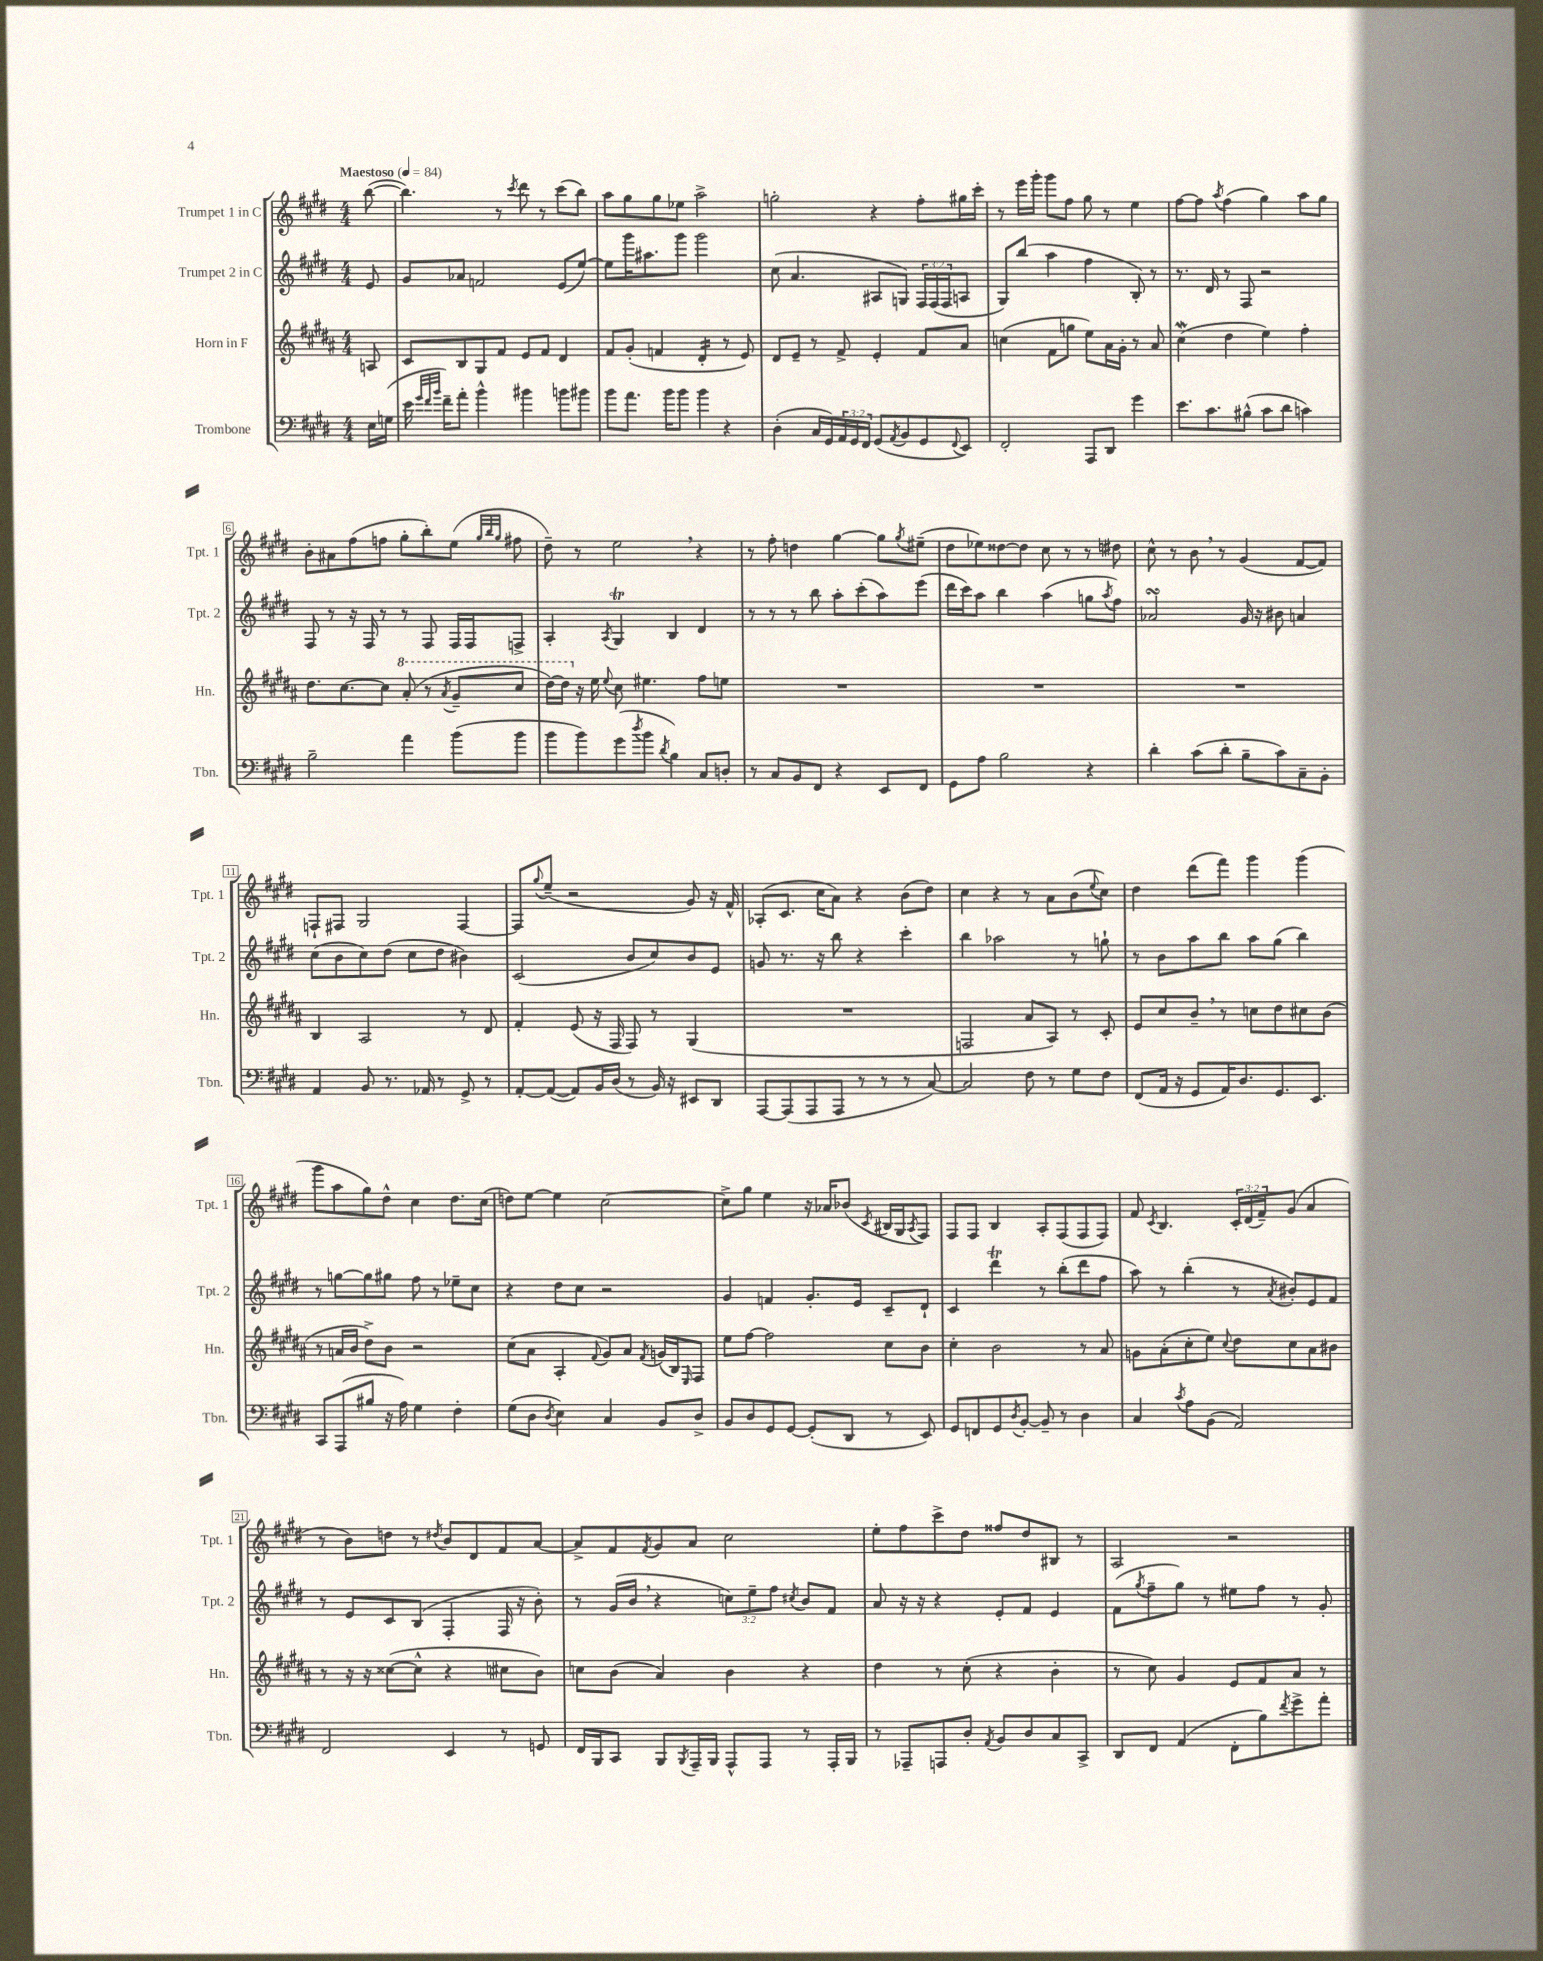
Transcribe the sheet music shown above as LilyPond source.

<<
\new StaffGroup <<
\new Staff = "s0" \with { instrumentName = "Trumpet 1 in C" shortInstrumentName = "Tpt. 1" } {
    \clef treble \key e \major \numericTimeSignature \time 4/4 \override Staff.TupletNumber.text = #tuplet-number::calc-fraction-text \partial 8 \tempo "Maestoso" 4 = 84
    b''8~( |
    b''4.) r8 \acciaccatura { cis'''8 } dis'''8 r8 cis'''8( b''8) |
    a''8 gis''8 gis''8 ees''8 a''2-> |
    g''2-. r4 fis''8-. gis''16 cis'''16-. |
    r8 e'''16 gis'''16-. gis'''8 fis''8 gis''8 r8 e''4 |
    fis''8~ fis''8 \acciaccatura { a''8 } fis''4( gis''4) a''8 gis''8 |
    b'8-. ais'8 fis''8( f''8 gis''8-. b''8-.) e''8( \grace { gis''32 b''32 gis''32 } fis''8 |
    dis''8--) r8 e''2 \breathe r4 |
    r8 fis''8-. d''4 gis''4~ gis''8 \acciaccatura { gis''8 } eis''8--( |
    dis''8 ees''8) disis''8~ disis''8 cis''8 r8 r8 dis''8 |
    cis''8-^ r8 b'8 \breathe r8 gis'4( fis'8~ fis'8) |
    f8-! fis8 gis2 fis4~ |
    fis8 \appoggiatura { gis''8 } e''8--( r2 gis'8) r16 fis'16-^ |
    aes8-.( cis'8. cis''16 a'8) r4 b'8( dis''8) |
    cis''4 r4 r8 a'8 b'8( \appoggiatura { e''8 } cis''8) |
    dis''4 dis'''8( fis'''8) gis'''4 gis'''4( |
    gis'''8 a''8 gis''8) dis''8-^ cis''4 dis''8. cis''16( |
    d''8) e''8~ e''4 cis''2~ |
    cis''8-> gis''8 e''4 r16 aes'16 bes'8( \acciaccatura { cis'8 } bis16 gis16 \acciaccatura { a8 } fis8) |
    fis8 fis8 b4 a8-. fis8( fis8 fis8) |
    fis'8 \acciaccatura { cis'8 } b4. \tuplet 3/2 { cis'16-. dis'16( fis'16--) } gis'8( a'4 |
    r8 b'8) d''8 r8 \acciaccatura { dis''8 } b'8 dis'8 fis'8 a'8~ |
    a'8-> fis'8 \acciaccatura { fis'8 } gis'8 a'8 cis''2 |
    e''8-. fis''8 cis'''8-> dis''8 fisis''8 dis''8 bis8 r8 |
    a2 r2 \bar "|." |
}
\new Staff = "s1" \with { instrumentName = "Trumpet 2 in C" shortInstrumentName = "Tpt. 2" } {
    \clef treble \key e \major \numericTimeSignature \time 4/4 \override Staff.TupletNumber.text = #tuplet-number::calc-fraction-text \partial 8
    e'8 |
    gis'8 aes'8 f'2 e'8( e''8~) |
    e''8 gis'''16 ais''8. gis'''8 gis'''2 |
    cis''8( a'4. ais8 g8) \tuplet 3/2 { fis16 fis16( fis16 } a8 |
    gis8) b''8( a''4 fis''4 b8-.) r8 |
    r8. dis'16 r8 fis8 r2 |
    fis8 r8 r16 fis16 r8 r8 fis8 fis16 fis16 f8-> |
    a4-. \acciaccatura { a8 } gis4\trill b4 dis'4 |
    r8 r8 r8 b''8 a''8-. cis'''8-.( a''8) e'''8( |
    dis'''16 cis'''16) a''8 b''4 a''4( g''8 \acciaccatura { a''8 } fis''8) |
    aes'2\turn gis'16 r16 bis'8 a'4 |
    cis''8( b'8 cis''8) dis''8( cis''8 dis''8 bis'4) |
    cis'2( b'8 cis''8) b'8 e'8 |
    g'8 r8. r16 b''8 r4 cis'''4-. |
    b''4 aes''2 r8 g''8-! |
    r8 b'8 a''8 b''8 a''8 gis''8( b''4) |
    r8 g''8~ g''8 gis''8 fis''8 r8 ees''8-- cis''8 |
    r4 dis''8 cis''8 r2 |
    gis'4 f'4 gis'8.-. e'16 cis'8-- dis'8-! |
    cis'4 dis'''4\trill r8 b''8-.( dis'''8 fis''8 |
    a''8) r8 b''4-.( r8 \acciaccatura { a'8 } bis'8-.) e'8 fis'8 |
    r8 e'8 cis'8 b8( fis4-. fis16 r16 b'8-.) |
    r8 gis'16( b'16 \breathe r4 \tuplet 3/2 { c''8) e''8-- fis''8 } \acciaccatura { cis''8 } b'8 fis'8 |
    a'8 r16 r16 r4 e'8-. fis'8 e'4 |
    fis'8( \acciaccatura { gis''8 } fis''8-- gis''8) r8 eis''8 fis''8 r8 gis'8-. \bar "|." |
}
\new Staff = "s2" \with { instrumentName = "Horn in F" shortInstrumentName = "Hn." } {
    \clef treble \key b \major \numericTimeSignature \time 4/4 \partial 8
    a8 |
    cis'8 b8 gis8 fis'8 e'8 fis'8 dis'4 |
    fis'8 gis'8-.( f'4 dis'4:16-. r8 e'8) |
    dis'8 e'8-- r8 fis'8-> e'4-. fis'8 ais'8 |
    c''4( fis'8 g''8 e''8) ais'16 gis'16-. r8 ais'8 |
    cis''4\mordent( dis''4 e''4) fis''4-. |
    dis''8. cis''8.~ cis''8 \ottava #1 ais''8-.( r8 \acciaccatura { ais''8 } gis''8-- cis'''8 |
    dis'''16~) dis'''16 \ottava #0 r16 e''16 \appoggiatura { e''8 } cis''8 eis''4. fis''8 e''8 |
    R1 |
    R1 |
    R1 |
    b4 ais2 r8 dis'8 |
    fis'4-. e'8( r16 fis16 fis8) r8 gis4( |
    R1 |
    f2 ais'8 ais8) r8 cis'8-. |
    e'8 cis''8 b'8-- \breathe r8 c''8 dis''8 cis''8 b'8( |
    r8 a'16 b'16 dis''8->) b'8 r2 |
    cis''8( ais'8 ais4-. \appoggiatura { fis'8 } gis'8) ais'8 \acciaccatura { fis'8 } g'16( b16) \grace { e16 } fis8 |
    e''8 fis''8~ fis''2 cis''8 b'8 |
    cis''4-. b'2 r8 ais'8 |
    g'8 ais'8-.( cis''8-. e''8) \appoggiatura { cis''8 } dis''8 cis''8 ais'8 bis'8 |
    r8 r16 r16 cisis''8~( cisis''8-^ r4 cis''8 b'8) |
    c''8 b'8( ais'4) b'4 r4 |
    dis''4 r8 cis''8-.( r4 b'4-. |
    r8 cis''8) gis'4 e'8 fis'8 ais'8 r8 \bar "|." |
}
\new Staff = "s3" \with { instrumentName = "Trombone" shortInstrumentName = "Tbn." } {
    \clef bass \key e \major \numericTimeSignature \time 4/4 \override Staff.TupletNumber.text = #tuplet-number::calc-fraction-text \partial 8
    e16 g16( |
    e'16 \grace { gis'32 fis'32 b'32 } fis'16--) a'8-. b'4-^ bis'4 b'8 bis'8 |
    b'8 a'8. b'16 b'8 b'4 r4 |
    dis4-.( cis16 gis,16) \tuplet 3/2 { a,16 gis,16 fis,16 } gis,8( \acciaccatura { a,8 } b,8 gis,8 \appoggiatura { fis,8 } e,8) |
    fis,2-. a,,8 dis,8 gis'4 |
    e'8. cis'8. bis8-^( cis'8 dis'8 c'4) |
    b2-- a'4 b'8( b'8 |
    b'8 b'8) gis'8( \acciaccatura { dis''8 } b'8 \acciaccatura { dis'8 } b4) cis8 d8-. |
    r8 cis8 b,8 fis,8 r4 e,8 fis,8 |
    gis,8 a8 b2 r4 |
    dis'4-. cis'8( dis'8-. b8-- cis'8) cis8-- b,8-. |
    a,4 b,8 r8. aes,16 r8 gis,8-> r8 |
    a,8~-. a,8~( a,8) b,16 dis16( r8 b,16) r16 eis,8 dis,8 |
    a,,8~ a,,8( a,,8 a,,8 r8 r8 r8 cis8~) |
    cis2 fis8 r8 gis8 fis8 |
    fis,8( a,16 r16 gis,8 a,16) dis8. gis,8. e,8. |
    cis,8 a,,8( bis8 r16 a16) gis4 fis4-. |
    gis8( dis8 \acciaccatura { dis8 } e4) cis4 b,8 dis8-> |
    b,8 dis8 gis,8 gis,8~ gis,8-.( dis,8 r8 e,8) |
    gis,8 f,8 gis,8 \acciaccatura { dis8 } b,8~-. b,8-- r8 dis4 |
    cis4 \acciaccatura { cis'8 } a8 b,8( a,2) |
    fis,2 e,4 r8 g,8 |
    fis,16 b,,16 cis,8 b,,8 \acciaccatura { b,,8 } a,,16-- b,,16 a,,8-^ a,,8 r8 a,,16-. b,,16 |
    r8 aes,,8-- a,,8 dis8-. \acciaccatura { a,8 } b,8 dis8 cis8 cis,8-> |
    dis,8 fis,8 a,4( fis,8-. b8) \acciaccatura { fis'8 } gis'8-> a'8-. \bar "|." |
}
>>
>>
\layout { \context { \Score \override BarNumber.stencil = #(make-stencil-boxer 0.1 0.3 ly:text-interface::print) } }
